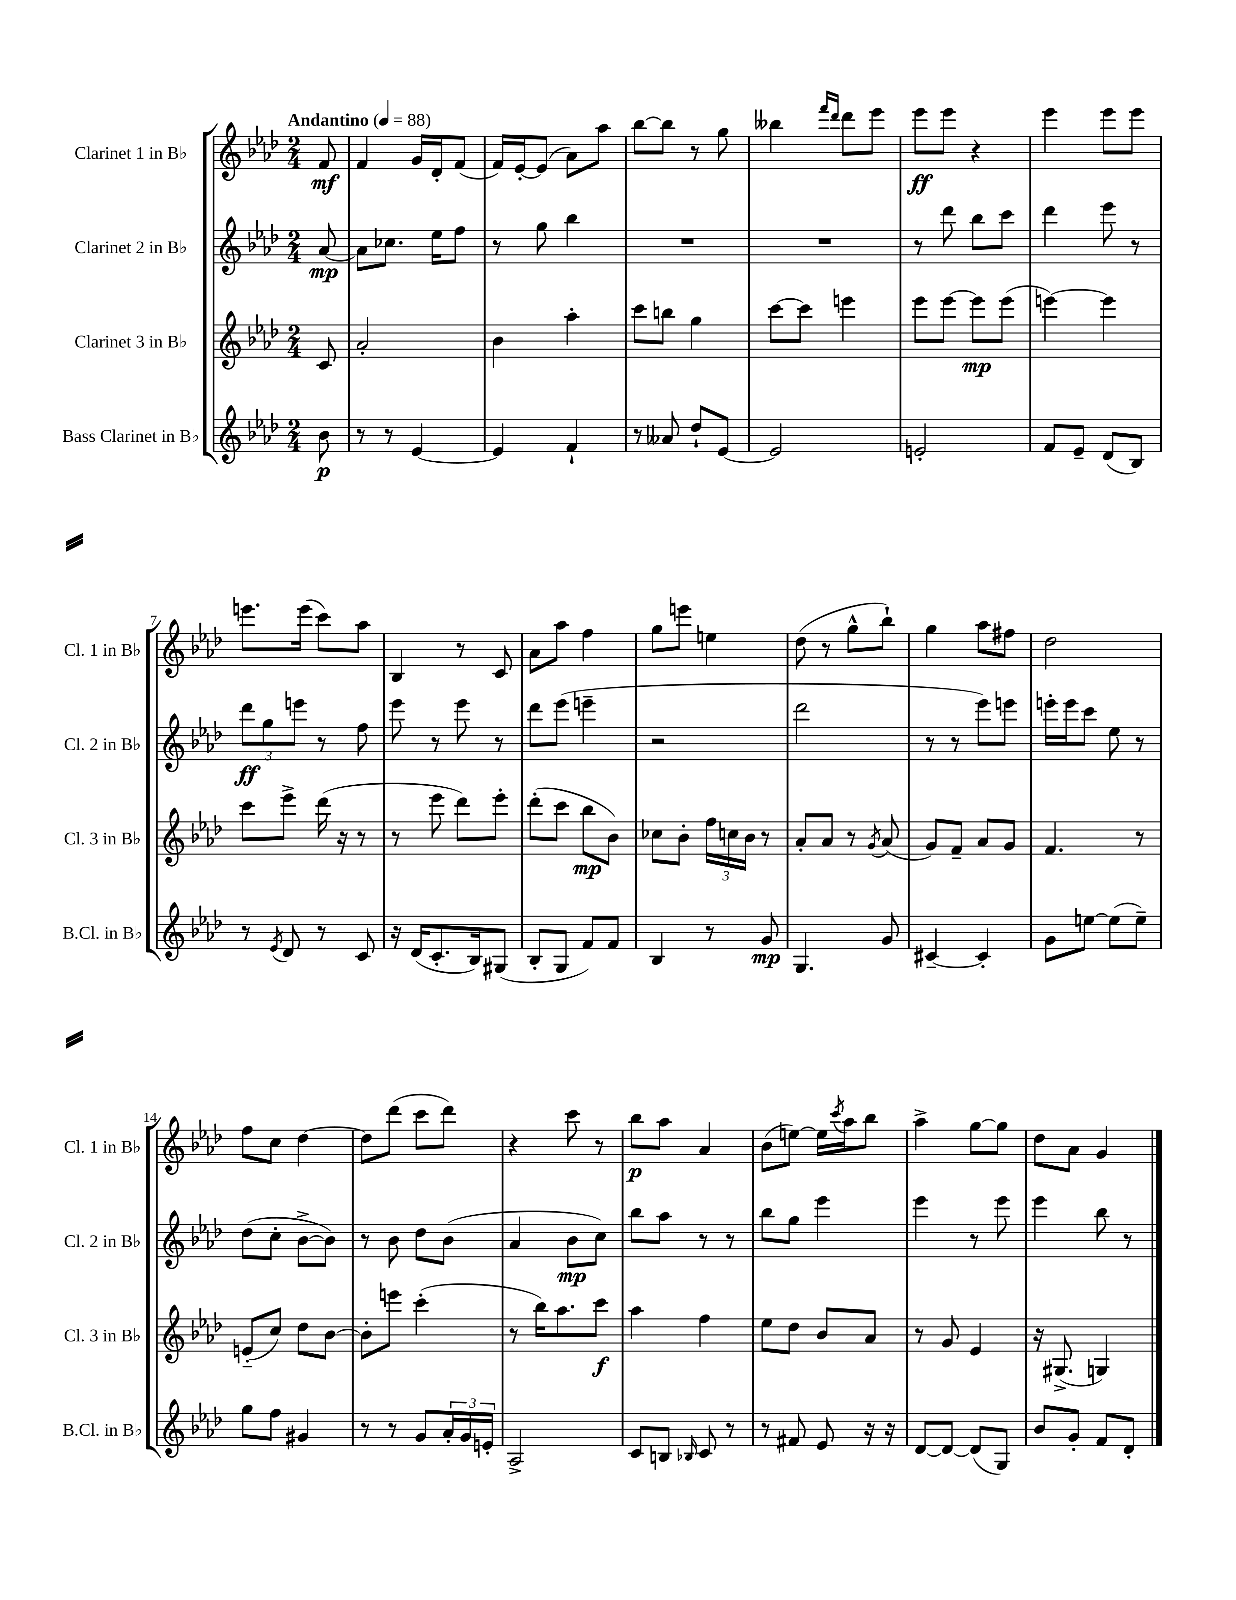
<<
\new StaffGroup <<
\new Staff = "s0" \with { instrumentName = "Clarinet 1 in Bb" shortInstrumentName = "Cl. 1 in Bb" } {
    \clef treble \key aes \major \numericTimeSignature \time 2/4 \partial 8 \tempo "Andantino" 4 = 88
    f'8\mf |
    f'4 g'16 des'16-. f'8( |
    f'16) ees'16~-. ees'8( aes'8) aes''8 |
    bes''8~ bes''8 r8 g''8 |
    beses''4 \grace { f'''16 des'''16 } des'''8 ees'''8 |
    ees'''8\ff ees'''8 r4 |
    ees'''4 ees'''8 ees'''8 |
    e'''8. e'''16( c'''8) aes''8 |
    bes4 r8 c'8 |
    aes'8 aes''8 f''4 |
    g''8 e'''8 e''4 |
    des''8( r8 g''8-^ bes''8-!) |
    g''4 aes''8 fis''8 |
    des''2 |
    f''8 c''8 des''4~ |
    des''8 des'''8( c'''8 des'''8) |
    r4 c'''8 r8 |
    bes''8\p aes''8 aes'4 |
    bes'8( e''8~) e''16 \acciaccatura { c'''8 } aes''16 bes''8 |
    aes''4-> g''8~ g''8 |
    des''8 aes'8 g'4 \bar "|." |
}
\new Staff = "s1" \with { instrumentName = "Clarinet 2 in Bb" shortInstrumentName = "Cl. 2 in Bb" } {
    \clef treble \key aes \major \numericTimeSignature \time 2/4 \partial 8
    aes'8~\mp |
    aes'8 ces''8. ees''16 f''8 |
    r8 g''8 bes''4 |
    R2 |
    R2 |
    r8 des'''8 bes''8 c'''8 |
    des'''4 ees'''8 r8 |
    \tuplet 3/2 { des'''8\ff g''8 e'''8 } r8 f''8 |
    ees'''8 r8 ees'''8 r8 |
    des'''8 ees'''8( e'''4-- |
    r2 |
    des'''2 |
    r8 r8 ees'''8) e'''8 |
    e'''16-. e'''16 c'''8 ees''8 r8 |
    des''8( c''8-. bes'8~-> bes'8) |
    r8 bes'8 des''8 bes'8( |
    aes'4 bes'8\mp c''8) |
    bes''8 aes''8 r8 r8 |
    bes''8 g''8 ees'''4 |
    ees'''4 r8 ees'''8 |
    ees'''4 bes''8 r8 \bar "|." |
}
\new Staff = "s2" \with { instrumentName = "Clarinet 3 in Bb" shortInstrumentName = "Cl. 3 in Bb" } {
    \clef treble \key aes \major \numericTimeSignature \time 2/4 \partial 8
    c'8 |
    aes'2-. |
    bes'4 aes''4-. |
    c'''8 b''8 g''4 |
    c'''8~ c'''8 e'''4 |
    ees'''8 ees'''8~ ees'''8\mp ees'''8( |
    e'''4~) e'''4 |
    c'''8 ees'''8-> des'''16( r16 r8 |
    r8 ees'''8 des'''8) ees'''8-. |
    des'''8-.( c'''8 bes''8\mp bes'8) |
    ces''8 bes'8-. \tuplet 3/2 { f''16 c''16 bes'16 } r8 |
    aes'8-. aes'8 r8 \acciaccatura { g'8 } aes'8( |
    g'8) f'8-- aes'8 g'8 |
    f'4. r8 |
    e'8-_( c''8) des''8 bes'8~ |
    bes'8-. e'''8 c'''4-.( |
    r8 bes''16) aes''8. c'''8\f |
    aes''4 f''4 |
    ees''8 des''8 bes'8 aes'8 |
    r8 g'8 ees'4 |
    r16 gis8.->( g4) \bar "|." |
}
\new Staff = "s3" \with { instrumentName = "Bass Clarinet in Bb" shortInstrumentName = "B.Cl. in Bb" } {
    \clef treble \key aes \major \numericTimeSignature \time 2/4 \partial 8
    bes'8\p |
    r8 r8 ees'4~ |
    ees'4 f'4-! |
    r8 aeses'8 des''8-! ees'8~ |
    ees'2 |
    e'2-. |
    f'8 ees'8-- des'8( bes8) |
    r8 \acciaccatura { ees'8 } des'8 r8 c'8 |
    r16 des'16( c'8.-. bes16) gis8( |
    bes8-. g8 f'8) f'8 |
    bes4 r8 g'8\mp |
    g4. g'8 |
    cis'4~-- cis'4-. |
    g'8 e''8~ e''8( e''8--) |
    g''8 f''8 gis'4 |
    r8 r8 g'8 \tuplet 3/2 { aes'16-. g'16 e'16-. } |
    aes2-> |
    c'8 b8 \grace { bes16 } c'8 r8 |
    r8 fis'8 ees'8 r16 r16 |
    des'8~ des'8~ des'8( g8) |
    bes'8 g'8-. f'8 des'8-. \bar "|." |
}
>>
>>
